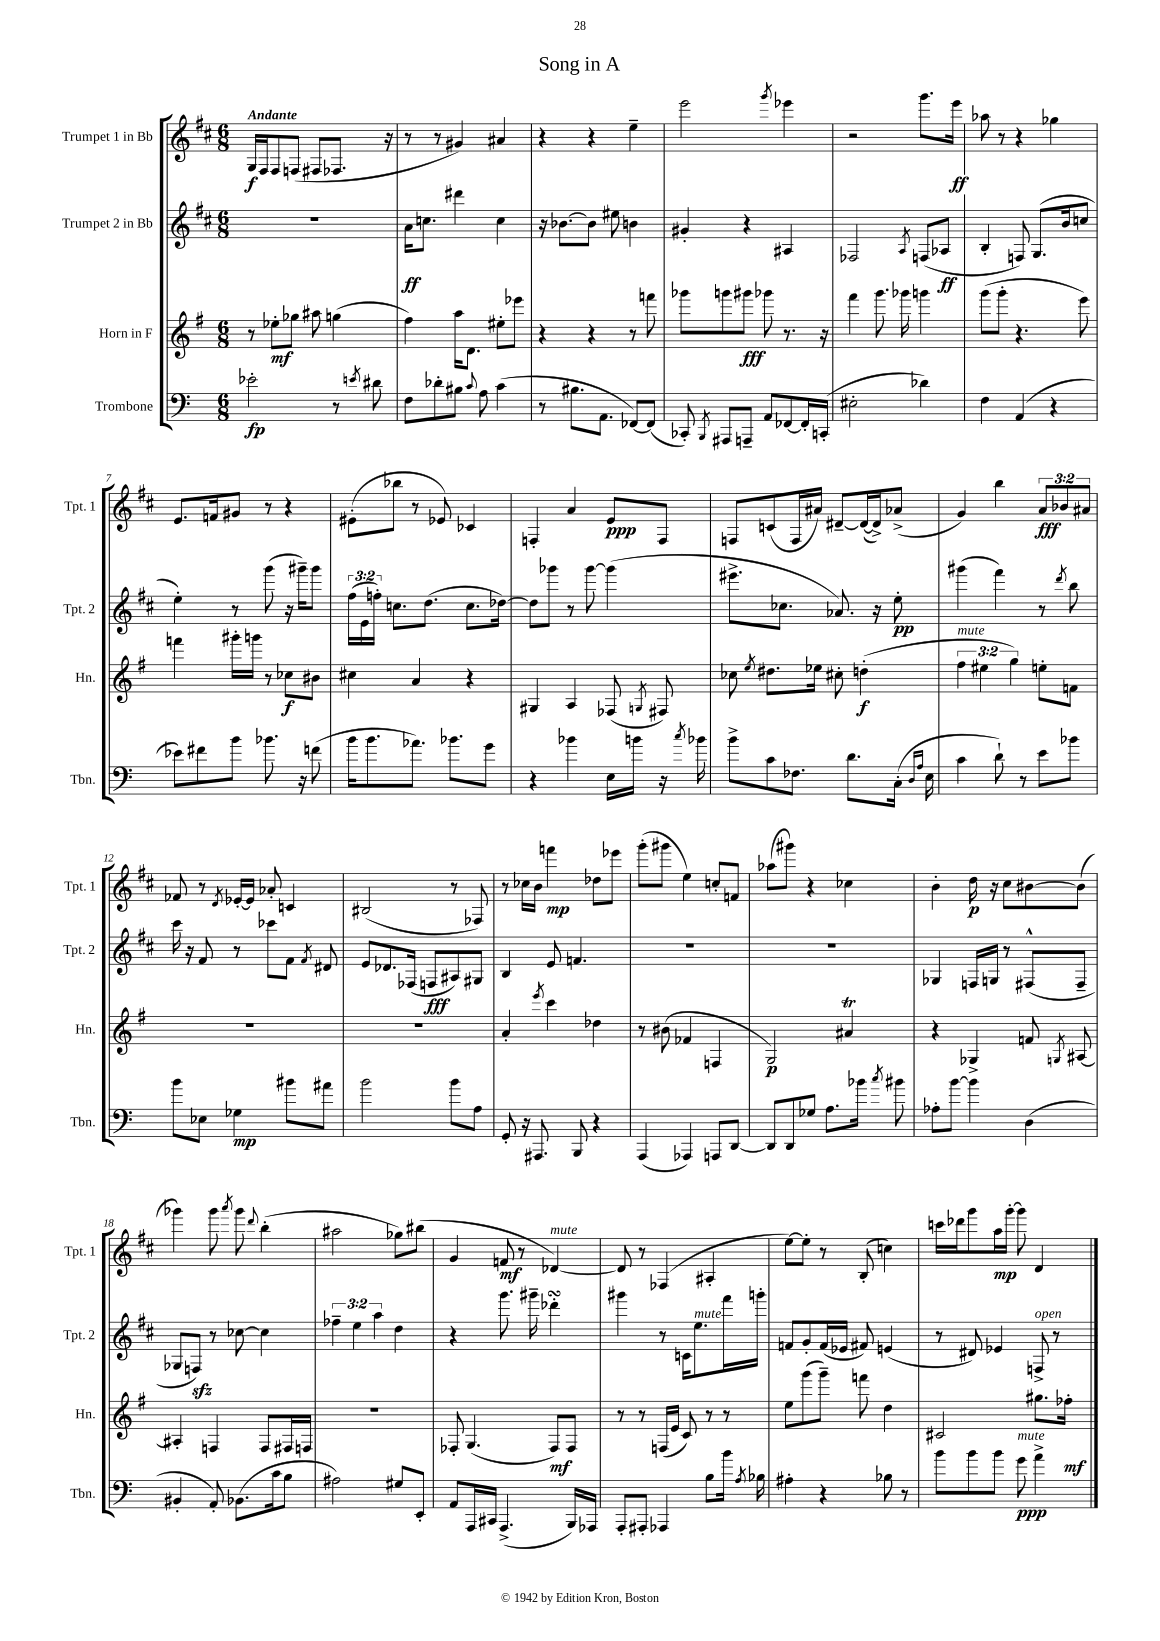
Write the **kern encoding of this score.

**kern	**dynam	**kern	**dynam	**kern	**dynam	**kern	**dynam
*part4	*part4	*part3	*part3	*part2	*part2	*part1	*part1
*staff4	*staff4	*staff3	*staff3	*staff2	*staff2	*staff1	*staff1
*I"Trombone	*	*I"Horn in F	*	*I"Trumpet 2 in Bb	*	*I"Trumpet 1 in Bb	*
*I'Tbn.	*	*I'Hn.	*	*I'Tpt. 2	*	*I'Tpt. 1	*
*clefF4	*	*clefG2	*	*clefG2	*	*clefG2	*
*k[]	*	*k[f#]	*	*k[f#c#]	*	*k[f#c#]	*
*M6/8	*	*M6/8	*	*M6/8	*	*M6/8	*
=1	=1	=1	=1	=1	=1	=1	=1
!	!	!	!	!	!	!LO:TX:a:B:t=Andante	!
2e-X'\	fp	8r	.	2.r	.	16G/LL	f
.	.	.	.	.	.	16F#/J	.
.	.	8ee-X'\L	mf	.	.	8F#/	.
.	.	8gg-X\J	.	.	.	(8Fn/J	.
.	.	8aa#X\	.	.	.	8F#X/L	.
8r	.	(4ggn\	.	.	.	8.F-X/J	.
8qen/	.	.	.	.	.	.	.
8d#X\	.	.	.	.	.	.	.
.	.	.	.	.	.	16r	.
=2	=2	=2	=2	=2	=2	=2	=2
8F\L	.	4ff#\)	.	16a\KL	ff	8r	.
.	.	.	.	8.ccn\J	.	.	.
8d-X'\	.	.	.	.	.	8r	.
8B#X\J	.	16aa\KL	.	4ddd#X\	.	4g#X/)	.
.	.	8.d\J	.	.	.	.	.
8qqc/	.	.	.	.	.	.	.
8A\	.	.	.	.	.	.	.
(4c\	.	8ee#X'\L	.	4cc\	.	4a#X/	.
.	.	8eee-X\J	.	.	.	.	.
=3	=3	=3	=3	=3	=3	=3	=3
8r	.	4r	.	16r	.	4r	.
.	.	.	.	[8.b-X\L	.	.	.
8.B#X\L	.	.	.	.	.	.	.
.	.	4r	.	8b-\J]	.	4r	.
8.AA\J	.	.	.	.	.	.	.
.	.	.	.	8ee#X\	.	.	.
[8FF-X/L)	.	8r	.	4bn\	.	4ee~\	.
(8FF-/J]	.	8fffn\	.	.	.	.	.
=4	=4	=4	=4	=4	=4	=4	=4
8CC-X'/)	.	8ggg-X\L	.	4g#X'/	.	2eee\	.
8qBBB/	.	.	.	.	.	.	.
8AAA#X/L	.	8gggn\	.	.	.	.	.
8AAAn~/J	.	8ggg#X\J	fff	4r	.	.	.
8AA/L	.	8ggg-X\	.	.	.	.	.
.	.	.	.	.	.	8qggg/	.
[8FF-X/	.	8.r	.	4A#X/	.	4eee-X\	.
16FF-'/L]	.	.	.	.	.	.	.
(16CCn'/JJ	.	16r	.	.	.	.	.
=5	=5	=5	=5	=5	=5	=5	=5
2E#X'\	.	4fff#\	.	2F-X/	.	2r	.
.	.	8.ggg\	.	.	.	.	.
.	.	16ggg-X\	.	.	.	.	.
.	.	.	.	8qA/	.	.	.
4d-X\)	.	4gggn\	.	(8Fn/L	.	8.ggg\L	.
.	.	.	.	8A-X/J	ff	.	.
.	.	.	.	.	.	16eee\Jk	ff
=6	=6	=6	=6	=6	=6	=6	=6
4F\	.	(8ggg\L	.	4B'/	.	8aa-X\	.
.	.	8ggg'\J	.	.	.	8r	.
(4AA/	.	4.r	.	8Fn/)	.	4r	.
.	.	.	.	(8.G/L	.	.	.
4r	.	.	.	.	.	4gg-X\	.
.	.	.	.	16b/k	.	.	.
.	.	8eee\)	.	8ccn/J	.	.	.
!!LO:LB:g=z
=7	=7	=7	=7	=7	=7	=7	=7
8e-X\L)	.	4fffn\	.	4ee'\)	.	8.e/L	.
8f#X\	.	.	.	.	.	.	.
.	.	.	.	.	.	16fn/k	.
8b\J	.	16ggg#X'\LL	.	8r	.	8g#X/J	.
.	.	16gggn\JJ	.	.	.	.	.
8.b-X\	.	8r	.	(8ggg\	.	8r	.
.	.	8cc-X\L	f	16r	.	4r	.
16r	.	.	.	16ggg#X~\KL)	.	.	.
(8fn\	.	8b#X\J	.	8ggg#\J	.	.	.
=8	=8	=8	=8	=8	=8	=8	=8
16b\KL	.	4cc#X\	.	(24ff#\LL	.	(8e#X'\L	.
.	.	.	.	24e\	.	.	.
8.b\	.	.	.	.	.	.	.
.	.	.	.	24ffn'\JJ)	.	.	.
.	.	.	.	8.ccn\L	.	8bb-X\J	.
8.a-X\J)	.	4a/	.	.	.	8r	.
.	.	.	.	(8.dd\J	.	.	.
.	.	.	.	.	.	8e-X/)	.
8.b-X\L	.	.	.	.	.	.	.
.	.	4r	.	8.cc\L	.	4c-X/	.
8g\J	.	.	.	.	.	.	.
.	.	.	.	[16dd-X\Jk)	.	.	.
=9	=9	=9	=9	=9	=9	=9	=9
4r	.	4G#X/	.	8dd-\L]	.	4Fn'/	.
.	.	.	.	8ggg-X\J	.	.	.
4b-X\	.	4A/	.	8r	.	4a/	.
.	.	.	.	[8ggg-\	.	.	.
16E\LL	.	(8F-X/	.	(4ggg-\]	.	8e/L	ppp
16bn\JJ	.	.	.	.	.	.	.
.	.	8qGn/	.	.	.	.	.
16r	.	8F#X/)	.	.	.	8F/J	.
8qcc/	.	.	.	.	.	.	.
16b-X\	.	.	.	.	.	.	.
=10	=10	=10	=10	=10	=10	=10	=10
8b^\L	.	8cc-X\	.	8.eee#X^\L	.	8Fn/L	.
.	.	8qee/	.	.	.	.	.
8c\	.	8.dd#X\L	.	.	.	(8cn/	.
.	.	.	.	8.cc-X\J	.	.	.
8.F-X\J	.	.	.	.	.	16F/L	.
.	.	16ee-X\Jk	.	.	.	16a#X/JJ)	.
.	.	8cc#X'\	.	8.a-X/)	.	[8d#X~/L	.
8.d\L	.	.	.	.	.	.	.
.	.	(4ddn'\	f	.	.	(16d#/L_	.
.	.	.	.	16r	.	16d#^/J])	.
(16C'\Jk	.	.	.	8ee'\	pp	(8a-X^/J	.
16qqD/LL	.	.	.	.	.	.	.
16qqA/JJ	.	.	.	.	.	.	.
16E\	.	.	.	.	.	.	.
=11	=11	=11	=11	=11	=11	=11	=11
!	!	!LO:TX:a:i:t=mute	!	!	!	!	!
4c\	.	6ff#\	.	(4ggg#X\	.	4g/)	.
.	.	6ee#X\	.	.	.	.	.
8d`\)	.	.	.	4fff#\)	.	4bb\	.
.	.	6gg\)	.	.	.	.	.
8r	.	.	.	.	.	.	.
8e\L	.	8een'\L	.	8r	.	12a/L	fff
.	.	.	.	.	.	12b-X/	.
.	.	.	.	8qddd/	.	.	.
8b-X\J	.	8fn\J	.	8bb\	.	.	.
.	.	.	.	.	.	12a#X/J	.
!!LO:LB:g=z
=12	=12	=12	=12	=12	=12	=12	=12
8b\L	.	2.r	.	16ccc#\	.	8f-X/	.
.	.	.	.	16r	.	.	.
8E-X\J	.	.	.	8f#/	.	8r	.
.	.	.	.	.	.	8qd/	.
4G-X\	mp	.	.	8r	.	[16e-X'/LL	.
.	.	.	.	.	.	16e-/JJ]	.
.	.	.	.	8ccc-X\L	.	8a-X'/	.
8b#X\L	.	.	.	8f#\J	.	4cn/	.
.	.	.	.	8qf#/	.	.	.
8a#X\J	.	.	.	8d#X/	.	.	.
=13	=13	=13	=13	=13	=13	=13	=13
2b\	.	2.r	.	8e/L	.	(2B#X/	.
.	.	.	.	8.d-X/	.	.	.
.	.	.	.	(16F-X/Jk	.	.	.
.	.	.	.	8Fn/L	fff	.	.
8b\L	.	.	.	8A#X/)	.	8r	.
8A\J	.	.	.	8G#X/J	.	8F-X/)	.
=14	=14	=14	=14	=14	=14	=14	=14
8GG'/	.	4a'/	.	4B/	.	8r	.
16r	.	.	.	.	.	16cc-X\LL	.
8.AAA#X/	.	.	.	.	.	16b\JJ	.
.	.	8qeee/	.	.	.	.	.
.	.	4ccc\	.	8e/	.	4fffn\	mp
8BBB/	.	.	.	4.fn/	.	.	.
4r	.	4dd-X\	.	.	.	8dd-X\L	.
.	.	.	.	.	.	8eee-X\J	.
=15	=15	=15	=15	=15	=15	=15	=15
(4AAA/	.	8r	.	2.r	.	(8ggg'\L	.
.	.	(8b#X\	.	.	.	8ggg#X\J	.
4AAA-X/)	.	4f-X/	.	.	.	4ee\)	.
8AAAn/L	.	4Fn/	.	.	.	8ccn'/L	.
[8DD/J	.	.	.	.	.	8fn/J	.
=16	=16	=16	=16	=16	=16	=16	=16
8DD/L]	.	2G/)	p	2.r	.	(8aa-X\L	.
8DD/	.	.	.	.	.	8ggg#X\J)	.
8G-X/J	.	.	.	.	.	4r	.
8.A\L	.	.	.	.	.	.	.
.	.	4a#Xt/	.	.	.	4cc-X\	.
16b-X\Jk	.	.	.	.	.	.	.
8qcc/	.	.	.	.	.	.	.
8b#X\	.	.	.	.	.	.	.
=17	=17	=17	=17	=17	=17	=17	=17
8A-X'\L	.	4r	.	4G-X/	.	4b'\	.
[8b\J	.	.	.	.	.	.	.
4b\]	.	4G-X^/	.	16Fn/LL	.	16dd\	p
.	.	.	.	16Gn/JJ	.	16r	.
.	.	.	.	8r	.	8cc#\L	.
(4D\	.	8fn/	.	(8F#X^^/L	.	[8b#X\	.
.	.	8qGn/	.	.	.	.	.
.	.	[8A#X/	.	8F#~/J	.	(8b#\J]	.
!!LO:LB:g=z
=18	=18	=18	=18	=18	=18	=18	=18
4BB#X'/	.	4A#X'/]	.	8G-X/L	.	4ggg-X\)	.
.	.	.	.	8Fnzz/J)	.	.	.
8AA'/)	.	4Fn/	.	8r	.	8ggg-\	.
.	.	.	.	.	.	8qaaa/	.
(8.BB-X\L	.	.	.	[8cc-X\	.	8ggg-\	.
.	.	.	.	.	.	8qqddd/	.
.	.	8F/L	.	4cc-\]	.	(4bb'\	.
16c\k	.	.	.	.	.	.	.
8B\J	.	16F#X/L	.	.	.	.	.
.	.	16Fn/JJ	.	.	.	.	.
=19	=19	=19	=19	=19	=19	=19	=19
2A#X\)	.	2.r	.	6ff-X~\	.	2aa#X\	.
.	.	.	.	6ee\	.	.	.
.	.	.	.	6aa\	.	.	.
8G#X/L	.	.	.	4dd\	.	8gg-X\L)	.
8EE'/J	.	.	.	.	.	(8bb#X\J	.
=20	=20	=20	=20	=20	=20	=20	=20
8AA/L	.	8F-X'/	.	4r	.	4g/	.
16AAA/L	.	(4.G/	.	.	.	.	.
16CC#X/JJ	.	.	.	.	.	.	.
(4.AAA^/	.	.	.	8.ggg\	.	8fn/	mf
.	.	.	.	.	.	8r	.
.	.	.	.	16ggg#X~\	.	.	.
!	!	!	!	!	!	!LO:TX:a:i:t=mute	!
.	.	8F-/L)	mf	4ddd-XsSSs'\	.	[4d-X/)	.
16BBB/LL)	.	8F-/J	.	.	.	.	.
16AAA-X/JJ	.	.	.	.	.	.	.
=21	=21	=21	=21	=21	=21	=21	=21
8AAA'/L	.	8r	.	4ggg#X\	.	8d-/]	.
8AAA#X'/J	.	8r	.	.	.	8r	.
4AAA-X/	.	(16Fn/LL	.	8r	.	(4F-X/	.
.	.	16e/JJ	.	.	.	.	.
.	.	8c/)	.	16cn\KL	.	.	.
!	!	!	!	!LO:TX:a:i:t=mute	!	!	!
.	.	.	.	8.ee\	.	.	.
8B\L	.	8r	.	.	.	4A#X'/	.
16b\Jk	.	8r	.	16fff#\L	.	.	.
8qA/	.	.	.	.	.	.	.
16B-X\	.	.	.	16gggn'\JJ	.	.	.
=22	=22	=22	=22	=22	=22	=22	=22
4A#X'\	.	8ee\L	.	8fn/L	.	[8ee\L)	.
.	.	(8ggg\	.	8g'/	.	8ee'\J]	.
4r	.	8ggg~\J)	.	(16f/L	.	8r	.
.	.	.	.	16e-X/JJ	.	.	.
.	.	8fffn\	.	8f#X/)	.	(8B'/	.
8B-X\	.	4dd\	.	(4en/	.	4ccn\)	.
8r	.	.	.	.	.	.	.
=23	=23	=23	=23	=23	=23	=23	=23
8b\L	.	2c#X/	.	8r	.	16cccn\LL	.
.	.	.	.	.	.	16ddd-X\J	.
8b\	.	.	.	8d#X/)	.	8ggg\	.
8b\J	.	.	.	4e-X/	.	16aa\L	mp
.	.	.	.	.	.	[16ggg'\JJ	.
!LO:TX:a:i:t=mute	!	!	!	!	!	!	!
8g\	ppp	.	.	.	.	8ggg\]	.
!	!	!	!	!LO:TX:a:i:t=open	!	!	!
4a^\	.	8.gg#X\L	.	8Fn^/	.	4d/	.
.	.	.	.	8r	.	.	.
.	.	16ff-X'\Jk	mf	.	.	.	.
==	==	==	==	==	==	==	==
*-	*-	*-	*-	*-	*-	*-	*-
